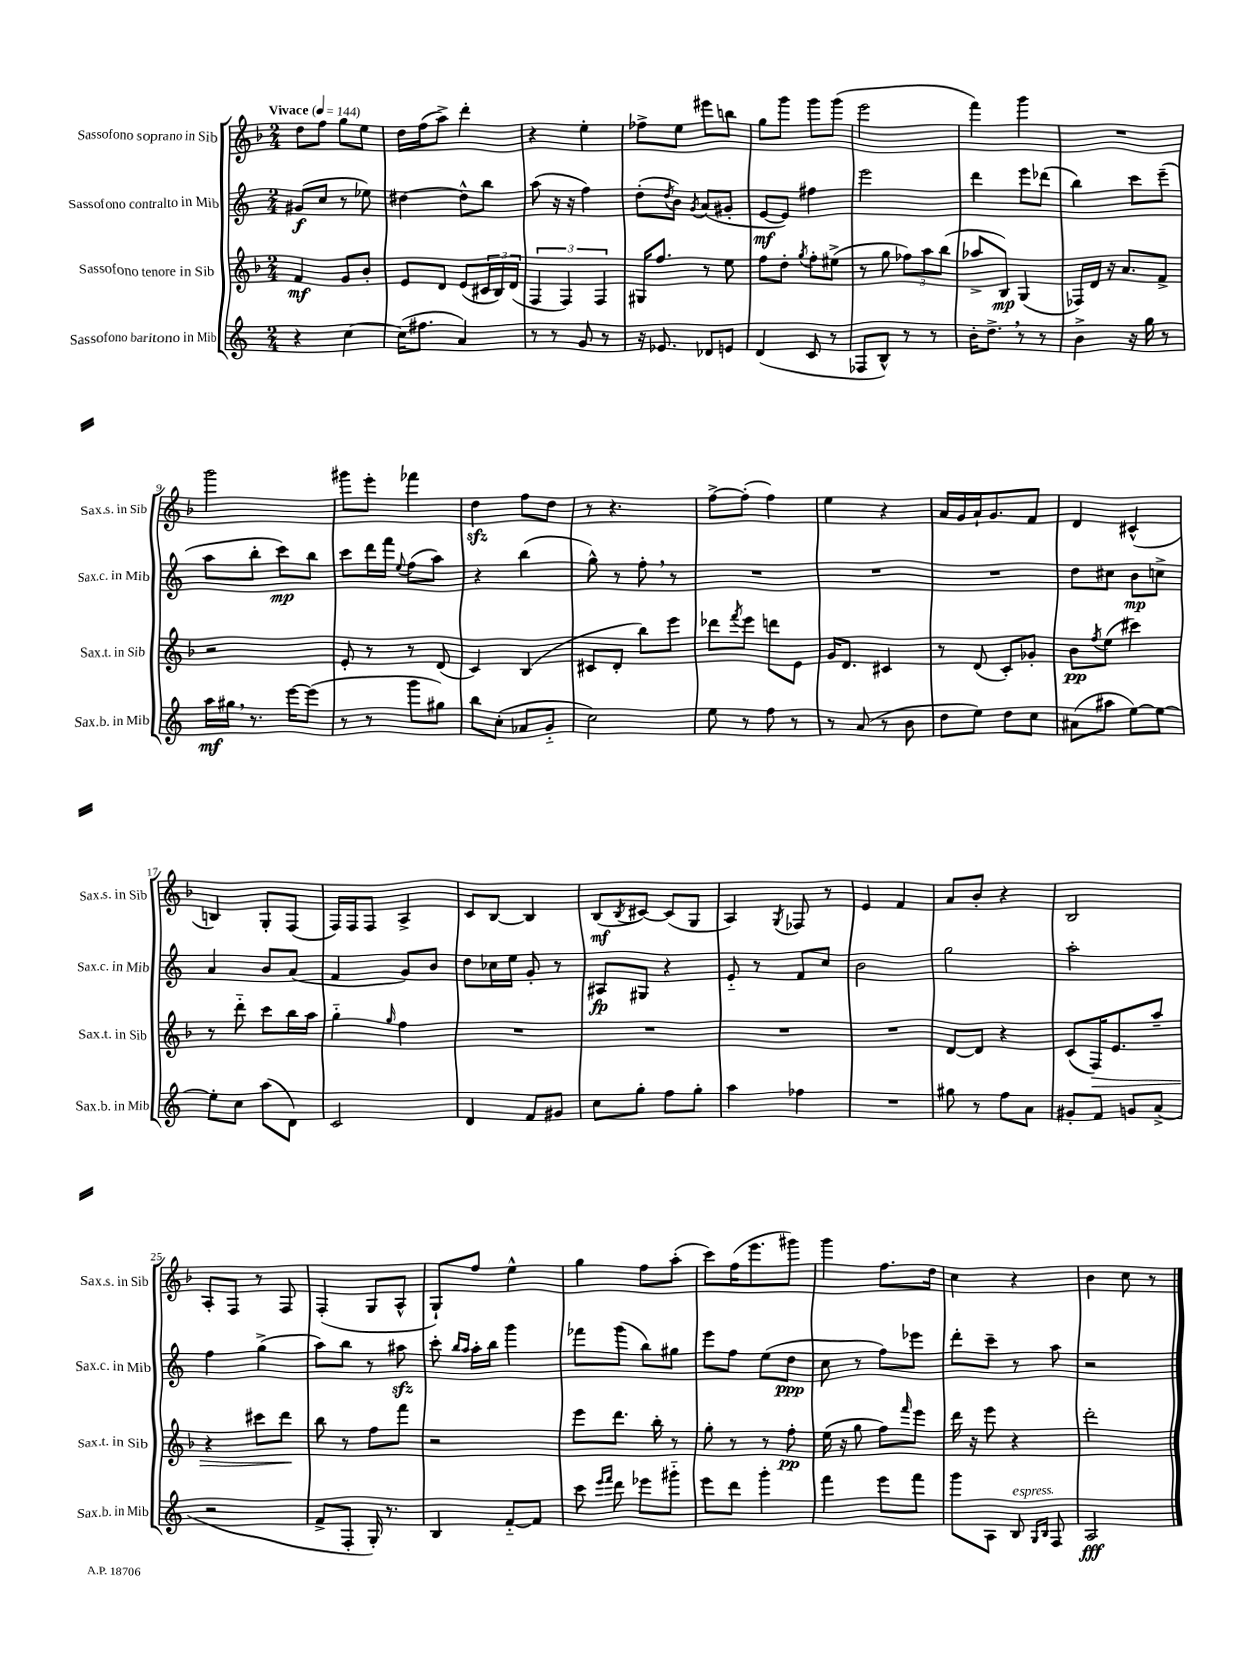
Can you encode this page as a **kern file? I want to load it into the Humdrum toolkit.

**kern	**dynam	**kern	**dynam	**kern	**dynam	**kern	**dynam
*part4	*part4	*part3	*part3	*part2	*part2	*part1	*part1
*staff4	*staff4	*staff3	*staff3	*staff2	*staff2	*staff1	*staff1
*I"Sassofono baritono in Mib	*	*I"Sassofono tenore in Sib	*	*I"Sassofono contralto in Mib	*	*I"Sassofono soprano in Sib	*
*I'Sax.b. in Mib	*	*I'Sax.t. in Sib	*	*I'Sax.c. in Mib	*	*I'Sax.s. in Sib	*
*clefG2	*	*clefG2	*	*clefG2	*	*clefG2	*
*k[]	*	*k[b-]	*	*k[]	*	*k[b-]	*
*M2/4	*	*M2/4	*	*M2/4	*	*M2/4	*
*MM144	*	*MM144	*	*MM144	*	*MM144	*
=1	=1	=1	=1	=1	=1	=1	=1
!	!	!	!	!	!	!LO:TX:a:B:t=Vivace	!
4r	.	4f/	mf	(8g#X/L	f	8dd\L	.
.	.	.	.	8cc/J	.	8ff\J	.
[4cc\	.	8g/L	.	8r	.	8gg\L	.
.	.	8b-'/J	.	8ee-X\)	.	8ee\J	.
=2	=2	=2	=2	=2	=2	=2	=2
(16cc\KL]	.	8e/L	.	[4dd#X\	.	16dd\LL	.
8.ff#X\J	.	.	.	.	.	(16ff\J	.
.	.	8d/J	.	.	.	8aa^\J)	.
4a/)	.	(8e/L	.	8dd#^^\L]	.	4ddd'\	.
.	.	24c#X/L	.	8bb\J	.	.	.
.	.	24B-/)	.	.	.	.	.
.	.	(24d/JJ	.	.	.	.	.
=3	=3	=3	=3	=3	=3	=3	=3
8r	.	6F/	.	(8aa\	.	4r	.
8r	.	.	.	16r	.	.	.
.	.	6F/)	.	.	.	.	.
.	.	.	.	16r	.	.	.
8g/	.	.	.	4ff\)	.	4ee'\	.
.	.	6F/	.	.	.	.	.
8r	.	.	.	.	.	.	.
=4	=4	=4	=4	=4	=4	=4	=4
16r	.	16G#X/KL	.	(8dd'\L	.	8ff-X^\L	.
8.e-X/	.	8.ff/J	.	.	.	.	.
.	.	.	.	8qdd/	.	.	.
.	.	.	.	8b\J)	.	8ee\J	.
.	.	.	.	8qg/	.	.	.
8d-X/L	.	8r	.	(8a/L	.	8eee#X\L	.
8en/J	.	8ee\	.	8g#X'/J	.	8bbn\J	.
=5	=5	=5	=5	=5	=5	=5	=5
(4d/	.	8ff\L	.	[8e/L	mf	8gg\L	.
.	.	8dd'\J	.	8e/J])	.	8ggg\J	.
.	.	8qgg/	.	.	.	.	.
8c/	.	8ff'\L	.	4ff#X\	.	8ggg\L	.
8r	.	(8ee#X^\J	.	.	.	(8ggg\J	.
=6	=6	=6	=6	=6	=6	=6	=6
8F-X/L	.	8r	.	2eee\	.	2eee\	.
8B^^/J)	.	8gg\	.	.	.	.	.
8r	.	12ff-X\L)	.	.	.	.	.
.	.	12aa\	.	.	.	.	.
8r	.	.	.	.	.	.	.
.	.	(12bb-\J	.	.	.	.	.
=7	=7	=7	=7	=7	=7	=7	=7
16b'\KL	.	8aa-X^/L	.	4ddd\	.	4fff\)	.
8.dd^,\J	.	.	.	.	.	.	.
.	.	8B-/J)	mp	.	.	.	.
8r	.	(4G/	.	8eee\L	.	4ggg\	.
8r	.	.	.	(8ddd-X\J	.	.	.
=8	=8	=8	=8	=8	=8	=8	=8
4b^\	.	16F-X/LL)	.	4bb\)	.	2r	.
.	.	16d/JJ	.	.	.	.	.
.	.	16r	.	.	.	.	.
.	.	8.a/L	.	.	.	.	.
16r	.	.	.	8ccc\L	.	.	.
16gg\	.	.	.	.	.	.	.
8r	.	8f^/J	.	(8eee~\J	.	.	.
!!LO:LB:g=z
=9	=9	=9	=9	=9	=9	=9	=9
16aa\LL	mf	2r	.	8aa\L	.	2ggg\	.
16gg#X,\JJ	.	.	.	.	.	.	.
8.r	.	.	.	8bb'\J	.	.	.
.	.	.	.	8ccc\L)	mp	.	.
[16eee\KL	.	.	.	.	.	.	.
(8eee\J]	.	.	.	8bb\J	.	.	.
=10	=10	=10	=10	=10	=10	=10	=10
8r	.	8e'/	.	8ccc\L	.	8ggg#X\L	.
8r	.	8r	.	16ddd\L	.	8eee'\J	.
.	.	.	.	16fff\JJ	.	.	.
.	.	.	.	8qqee/	.	.	.
8ggg\L	.	8r	.	(8ff\L	.	4fff-X\	.
8gg#X\J)	.	(8d/	.	8aa\J)	.	.	.
=11	=11	=11	=11	=11	=11	=11	=11
8bb\L	.	4c/)	.	4r	.	4ddzz\	.
(8cc'\J	.	.	.	.	.	.	.
8a-X/L	.	(4B-/	.	(4bb\	.	8ff\L	.
8g/J	.	.	.	.	.	8dd\J	.
=12	=12	=12	=12	=12	=12	=12	=12
2cc\)	.	8c#X/L	.	8gg^^\)	.	8r	.
.	.	8d'/J	.	8r	.	4.r	.
.	.	8bb-\L)	.	8ff',\	.	.	.
.	.	8eee\J	.	8r	.	.	.
=13	=13	=13	=13	=13	=13	=13	=13
8ee\	.	8ddd-X\L	.	2r	.	[8ff^\L	.
.	.	8qfff/	.	.	.	.	.
8r	.	8eee\J	.	.	.	(8ff'\J]	.
8ff\	.	8dddn\L	.	.	.	4ff\)	.
8r	.	8e\J	.	.	.	.	.
=14	=14	=14	=14	=14	=14	=14	=14
8r	.	16g/KL	.	2r	.	4ee\	.
.	.	8.d/J	.	.	.	.	.
(8a/	.	.	.	.	.	.	.
8r	.	4c#X/	.	.	.	4r	.
8b\	.	.	.	.	.	.	.
=15	=15	=15	=15	=15	=15	=15	=15
8dd\L	.	8r	.	2r	.	16a/LL	.
.	.	.	.	.	.	16g/	.
8ee\J)	.	(8d/	.	.	.	16a`/J	.
.	.	.	.	.	.	8.g/	.
8dd\L	.	8c'/L)	.	.	.	.	.
8cc\J	.	8g-X'/J	.	.	.	8f/J	.
=16	=16	=16	=16	=16	=16	=16	=16
(8a#X\L	.	8b-\L	pp	8dd\L	.	4d/	.
.	.	8qff/	.	.	.	.	.
8aa#X\J	.	(8ee\J	.	8cc#X\J	.	.	.
[8ee\L)	.	4ccc#X\)	.	8b\L	mp	(4c#X^^/	.
8ee\J_	.	.	.	8ccn^\J	.	.	.
!!LO:LB:g=z
=17	=17	=17	=17	=17	=17	=17	=17
8ee'\L]	.	8r	.	4a/	.	4Bn/)	.
8cc\J	.	8ddd\	.	.	.	.	.
(8aa\L	.	8ccc\L	.	8b/L	.	8G'/L	.
8d\J)	.	16bb-\L	.	(8a/J	.	(8F/J	.
.	.	16aa\JJ	.	.	.	.	.
=18	=18	=18	=18	=18	=18	=18	=18
2c/	.	4gg\	.	4f/	.	16F/LL)	.
.	.	.	.	.	.	16F/J	.
.	.	.	.	.	.	8F/J	.
.	.	16qqgg/	.	.	.	.	.
.	.	4ff\	.	8g/L)	.	4A^/	.
.	.	.	.	8b/J	.	.	.
=19	=19	=19	=19	=19	=19	=19	=19
4d/	.	2r	.	8dd\L	.	8c/L	.
.	.	.	.	16cc-X\L	.	[8B-/J	.
.	.	.	.	16ee\JJ	.	.	.
8f/L	.	.	.	8g'/	.	4B-/]	.
8g#X/J	.	.	.	8r	.	.	.
=20	=20	=20	=20	=20	=20	=20	=20
8cc\L	.	2r	.	8A#X/L	fp	(8B-/L	mf
.	.	.	.	.	.	8qB-/	.
8gg'\J	.	.	.	8G#X/J	.	[8c#X/J)	.
8ff\L	.	.	.	4r	.	(8c#/L]	.
8gg'\J	.	.	.	.	.	8G/J	.
=21	=21	=21	=21	=21	=21	=21	=21
4aa\	.	2r	.	8e/	.	4A/)	.
.	.	.	.	8r	.	.	.
.	.	.	.	.	.	8qG/	.
4ff-X\	.	.	.	8f/L	.	8F-X/	.
.	.	.	.	8cc/J	.	8r	.
=22	=22	=22	=22	=22	=22	=22	=22
2r	.	2r	.	2b\	.	4e/	.
.	.	.	.	.	.	4f/	.
=23	=23	=23	=23	=23	=23	=23	=23
8gg#X\	.	[8d/L	.	2gg\	.	8a/L	.
8r	.	8d/J]	.	.	.	8b-'/J	.
8ff\L	.	4r	.	.	.	4r	.
8a\J	.	.	.	.	.	.	.
=24	=24	=24	=24	=24	=24	=24	=24
8g#X'/L	.	(8c/L	.	2aa'\	.	2B-/	.
!	!	!	!LO:HP:b	!	!	!	!
8f/J	.	16F/K)	>	.	.	.	.
.	.	8.e/	.	.	.	.	.
8gn/L	.	.	.	.	.	.	.
(8a^/J	.	8aa~/J	.	.	.	.	.
!!LO:LB:g=z
=25	=25	=25	=25	=25	=25	=25	=25
2r	.	4r	.	4ff\	.	8A'/L	.
.	.	.	.	.	.	8F/J	.
.	.	8ccc#X\L	.	(4gg^\	.	8r	.
.	.	8ddd\J	.	.	.	8F/	.
.	.	.	]	.	.	.	.
=26	=26	=26	=26	=26	=26	=26	=26
8f^/L	.	8bb-\	.	8aa\L)	.	(4F'/	.
8F'/J	.	8r	.	8bb\J	.	.	.
16G'/)	.	8ff\L	.	8r	.	8G/L	.
8.r	.	.	.	.	.	.	.
.	.	8fff\J	.	8aa#Xzz\	.	8A^^/J	.
=27	=27	=27	=27	=27	=27	=27	=27
4B/	.	2r	.	8ccc'\	.	8G`/L)	.
.	.	.	.	16qqbb/LL	.	.	.
.	.	.	.	16qqaa/JJ	.	.	.
.	.	.	.	16aa'\LL	.	8ff/J	.
.	.	.	.	16bb\JJ	.	.	.
[8f/L	.	.	.	4ggg\	.	4ee^^\	.
8f/J]	.	.	.	.	.	.	.
=28	=28	=28	=28	=28	=28	=28	=28
8ccc\	.	8eee\L	.	8fff-X\L	.	4gg\	.
16qqeee/LL	.	.	.	.	.	.	.
16qqfff/JJ	.	.	.	.	.	.	.
8ddd\	.	8.ddd\J	.	(8ggg\J	.	.	.
8eee-X\L	.	.	.	8bb\L)	.	8ff\L	.
.	.	16bb-'\	.	.	.	.	.
8ggg#X\J	.	8r	.	8gg#X\J	.	(8aa'\J	.
=29	=29	=29	=29	=29	=29	=29	=29
8eee\L	.	8gg'\	.	8eee\L	.	8ccc\L)	.
8ddd\J	.	8r	.	8ff\J	.	(16ff\K	.
.	.	.	.	.	.	8.eee\	.
4ggg'\	.	8r	.	(8ee\L	.	.	.
.	.	8ff'\	pp	8dd\J	ppp	8ggg#X\J)	.
=30	=30	=30	=30	=30	=30	=30	=30
4fff\	.	(16ee\	.	8cc\	.	4ggg\	.
.	.	16r	.	.	.	.	.
.	.	8gg\	.	8r	.	.	.
8eee\L	.	8ff\L)	.	8ff\L)	.	8.ff\L	.
.	.	16qqfff/	.	.	.	.	.
8fff\J	.	8eee\J	.	8eee-X\J	.	.	.
.	.	.	.	.	.	16dd\Jk	.
=31	=31	=31	=31	=31	=31	=31	=31
8ggg\L	.	16ddd\	.	8ddd'\L	.	4cc\	.
.	.	16r	.	.	.	.	.
8A\J	.	8eee\	.	8ccc~\J	.	.	.
!LO:TX:a:i:t=espress.	!	!	!	!	!	!	!
8B/	.	4r	.	8r	.	4r	.
16qqG/LL	.	.	.	.	.	.	.
16qqB/JJ	.	.	.	.	.	.	.
8F/	.	.	.	8aa\	.	.	.
=32	=32	=32	=32	=32	=32	=32	=32
2A/	fff	2ddd'\	.	2r	.	4b-\	.
.	.	.	.	.	.	8cc\	.
.	.	.	.	.	.	8r	.
==	==	==	==	==	==	==	==
*-	*-	*-	*-	*-	*-	*-	*-
